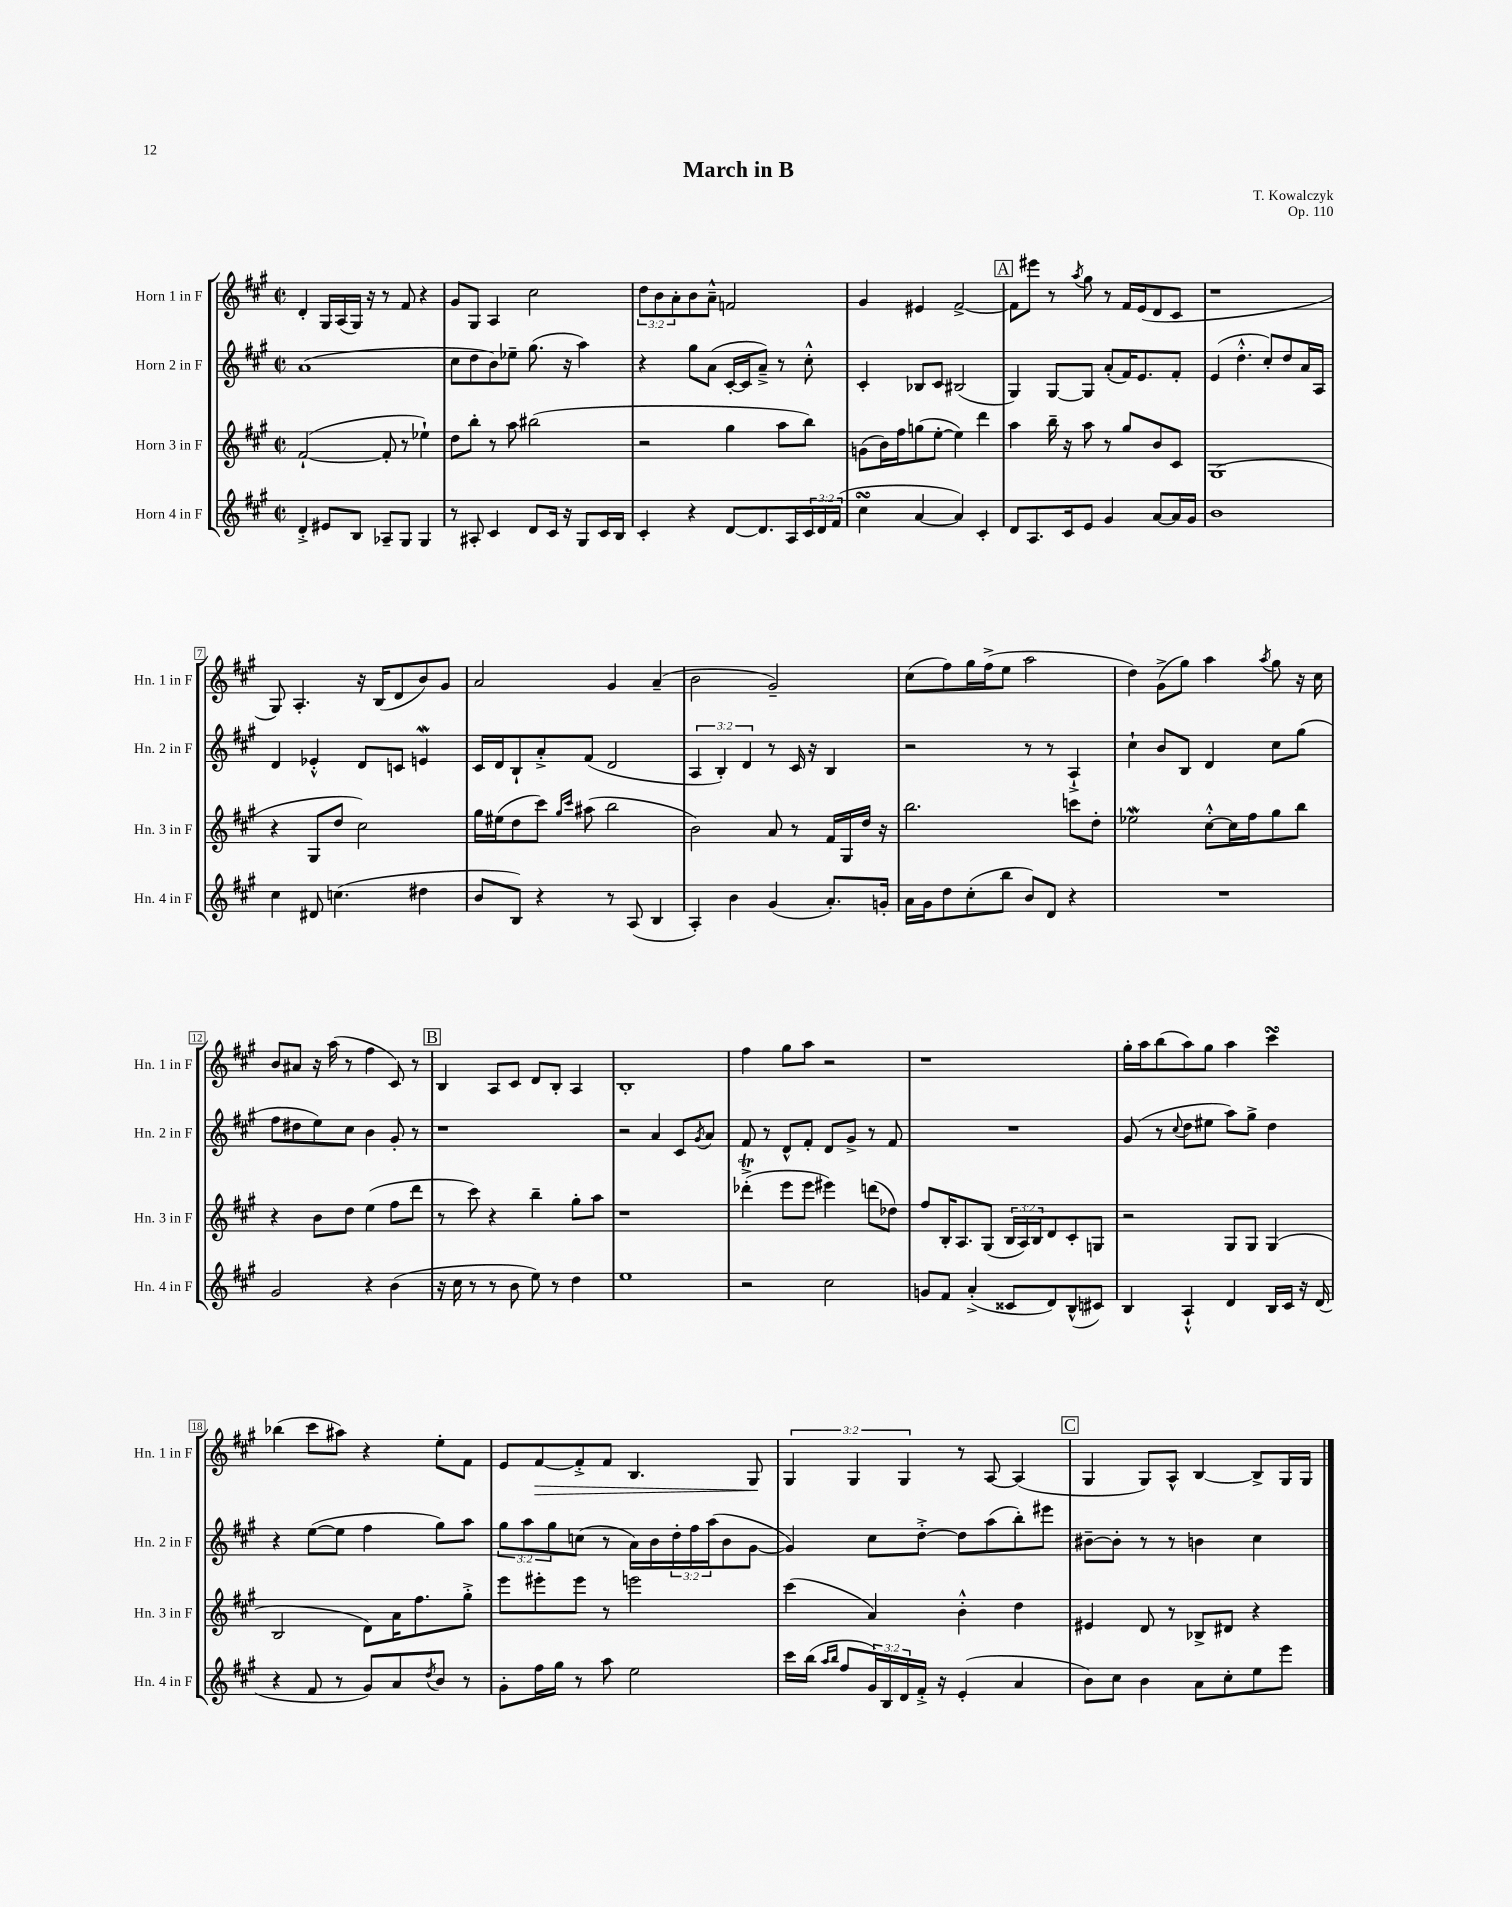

**kern	**kern	**kern	**kern
*staff4	*staff3	*staff2	*staff1
*clefG2	*clefG2	*clefG2	*clefG2
*k[f#c#g#]	*k[f#c#g#]	*k[f#c#g#]	*k[f#c#g#]
*M2/2	*M2/2	*M2/2	*M2/2
*met(c|)	*met(c|)	*met(c|)	*met(c|)
4d'^	([2f#`	(1a	4d'
8e#	.	.	16G#
.	.	.	(16A
8B	.	.	16G#)
.	.	.	16r
8A-~	8f#']	.	8r
8G#	8r	.	8f#
4G#	4ee-`)	.	4r
=	=	=	=
8r	8dd	8cc#	8g#
8A#'	8bb'	8dd	8G#
4c#	8r	8b)	4A
.	8aa	8ee-~	.
8d	(2bb#	(8.gg#	2cc#
16c#	.	.	.
16r	.	16r	.
8G#	.	4aa)	.
16c#	.	.	.
16B	.	.	.
=	=	=	=
4c#'	2r	4r	12dd
.	.	.	12b
.	.	.	12a'
4r	.	8gg#	8b
.	.	(8a	8a~^^
[8d	4gg#	[16c#'	2f
.	.	16c#]	.
8.d]	.	8a~^)	.
.	8aa	8r	.
16A	.	.	.
24c#	8bb)	8cc#'^^	.
24d	.	.	.
(24f#	.	.	.
=	=	=	=
4cc#	(8g	4c#'	4g#
.	16b)	.	.
.	16ff#	.	.
[4a	(8gg	8B-	4e#
.	[8ee'	8c#	.
4a])	4ee])	(2B#	[2f#^
4c#'	4ddd	.	.
=	=	=	=
8d	4aa	4G#)	8f#]
8.A	.	.	8eee#
.	16bb~	[8G#	8r
16c#	16r	.	.
.	.	.	8qaa
8e	8aa	8G#]	8gg#
4g#	8r	(8a'	8r
.	8gg#	16f#)	16f#
.	.	8.e	(16e
[8a	8b	.	8d
16a]	8c#	8f#'	8c#
16g#	.	.	.
=	=	=	=
1b	(1G#	(4e	1r
.	.	4.dd'^^	.
.	.	8cc#')	.
.	.	8dd	.
.	.	16a	.
.	.	16A	.
=	=	=	=
4cc#	4r	4d	8G#)
.	.	.	4.A'
8d#	8G#	4e-'^^	.
(4.cc	8dd	.	.
.	2cc#)	8d	16r
.	.	.	(16B
.	.	8c	8d
4dd#	.	4e	8b)
.	.	.	8g#
=	=	=	=
8b	16gg#	16c#	2a
.	(16ee#	16d	.
8B)	8dd	8B`	.
4r	8ccc#)	8a'^	.
.	16qqgg#	.	.
.	16qqccc#	.	.
.	(8aa#	(8f#	.
8r	2bb	2d	4g#
(8A	.	.	.
4B	.	.	(4a~
=	=	=	=
4A')	2b)	6A	2b
.	.	6B')	.
4b	.	.	.
.	.	6d	.
(4g#	8a	8r	2g#~)
.	8r	16c#	.
.	.	16r	.
8.a')	16f#	4B	.
.	16G#	.	.
.	16dd	.	.
16g'	16r	.	.
=	=	=	=
16a	2.bb	2r	(8cc#
16g#	.	.	.
8dd	.	.	8ff#)
(8cc#'	.	.	16gg#
.	.	.	(16ff#^
8bb	.	.	8ee
8b)	.	8r	2aa
8d	.	8r	.
4r	8ccc	4A`^	.
.	8dd'	.	.
=	=	=	=
1r	2ee-	4cc#`	4dd)
.	.	8b	(8g#^
.	.	8B	8gg#)
.	[8cc#'^^	4d	4aa
.	16cc#]	.	.
.	16ff#	.	.
.	.	.	8qaa
.	8gg#	8cc#	8gg#
.	8bb	(8gg#	16r
.	.	.	16cc#
=	=	=	=
2g#	4r	8ff#	8b
.	.	8dd#	8a#
.	8b	8ee)	16r
.	.	.	(16aa
.	8dd	8cc#	8r
4r	(4ee	4b	4ff#
(4b	8ff#	8g#'	8c#)
.	8ddd	8r	8r
=	=	=	=
16r	8r	1r	4B
16cc#	.	.	.
8r	8ccc#)	.	.
8r	4r	.	8A
8b	.	.	8c#
8ee)	4bb~	.	8d
8r	.	.	8B'
4dd	8gg#'	.	4A
.	8aa	.	.
=	=	=	=
1ee	1r	2r	1B'
.	.	4a	.
.	.	8c#	.
.	.	8qg#	.
.	.	8a	.
=	=	=	=
2r	(4ddd-'^	8f#	4ff#
.	.	8r	.
.	8eee	8d^^	8gg#
.	8eee	8f#'	8aa
2cc#	4eee#)	8d	2r
.	.	8g#^	.
.	(8ddd	8r	.
.	8dd-)	8f#	.
=	=	=	=
8g	8ff#	1r	1r
8f#	16B'	.	.
.	8.A	.	.
(4a'^	.	.	.
.	(8G#	.	.
8c##	24B	.	.
.	24A)	.	.
.	24B	.	.
8d)	8d	.	.
(8B^^	8c#'	.	.
8c#)	8G	.	.
=	=	=	=
4B	2r	(8g#	16gg#'
.	.	.	16aa
.	.	8r	(8bb
.	.	8qqcc#	.
4A`^^	.	8dd	8aa)
.	.	8ee#	8gg#
4d	8G#	8aa)	4aa
.	8G#	8gg#^	.
16B	(4G#	4dd	4ccc#
16c#	.	.	.
16r	.	.	.
(16d	.	.	.
=	=	=	=
4r	2B	4r	(4bb-
8f#	.	([8ee	8ccc#
8r	.	8ee]	8aa#)
8g#)	8d)	4ff#	4r
8a	16a	.	.
.	8.ff#	.	.
8qdd	.	.	.
8b	.	8gg#)	8ee'
8r	8gg#'^	8aa	8f#
=	=	=	=
8g#'	8eee	12gg#	8e
.	.	12aa	.
16ff#	8eee#'	.	[8f#
.	.	12gg#	.
16gg#	.	.	.
8r	8eee#	(8cc	8f#'^]
8aa	8r	8r	8f#
2ee	2eee	16a)	4.B
.	.	16b	.
.	.	24dd'	.
.	.	24ff#	.
.	.	(24aa	.
.	.	8b	.
.	.	[8g#	8G#
=	=	=	=
16ccc#	(4ccc#	4g#])	6G#
(16bb	.	.	.
16qqaa	.	.	.
16qqbb	.	.	.
8ff#	.	.	.
.	.	.	6G#
24g#)	4a)	8cc#	.
24B	.	.	.
24d	.	.	6G#
16f#'^	.	[8dd'^	.
16r	.	.	.
(4e'	4b'^^	8dd]	8r
.	.	(8aa	[8A
4a	4dd	8bb')	(4A]
.	.	8eee#	.
=	=	=	=
8b)	4e#	[8b#~	4G#
8cc#	.	8b#']	.
4b	8d	8r	8G#)
.	8r	8r	8A^^
8a	8B-^	4b	[4B
8cc#'	8d#	.	.
8ee	4r	4cc#	8B^]
8eee	.	.	16G#
.	.	.	16G#
==	==	==	==
*-	*-	*-	*-
